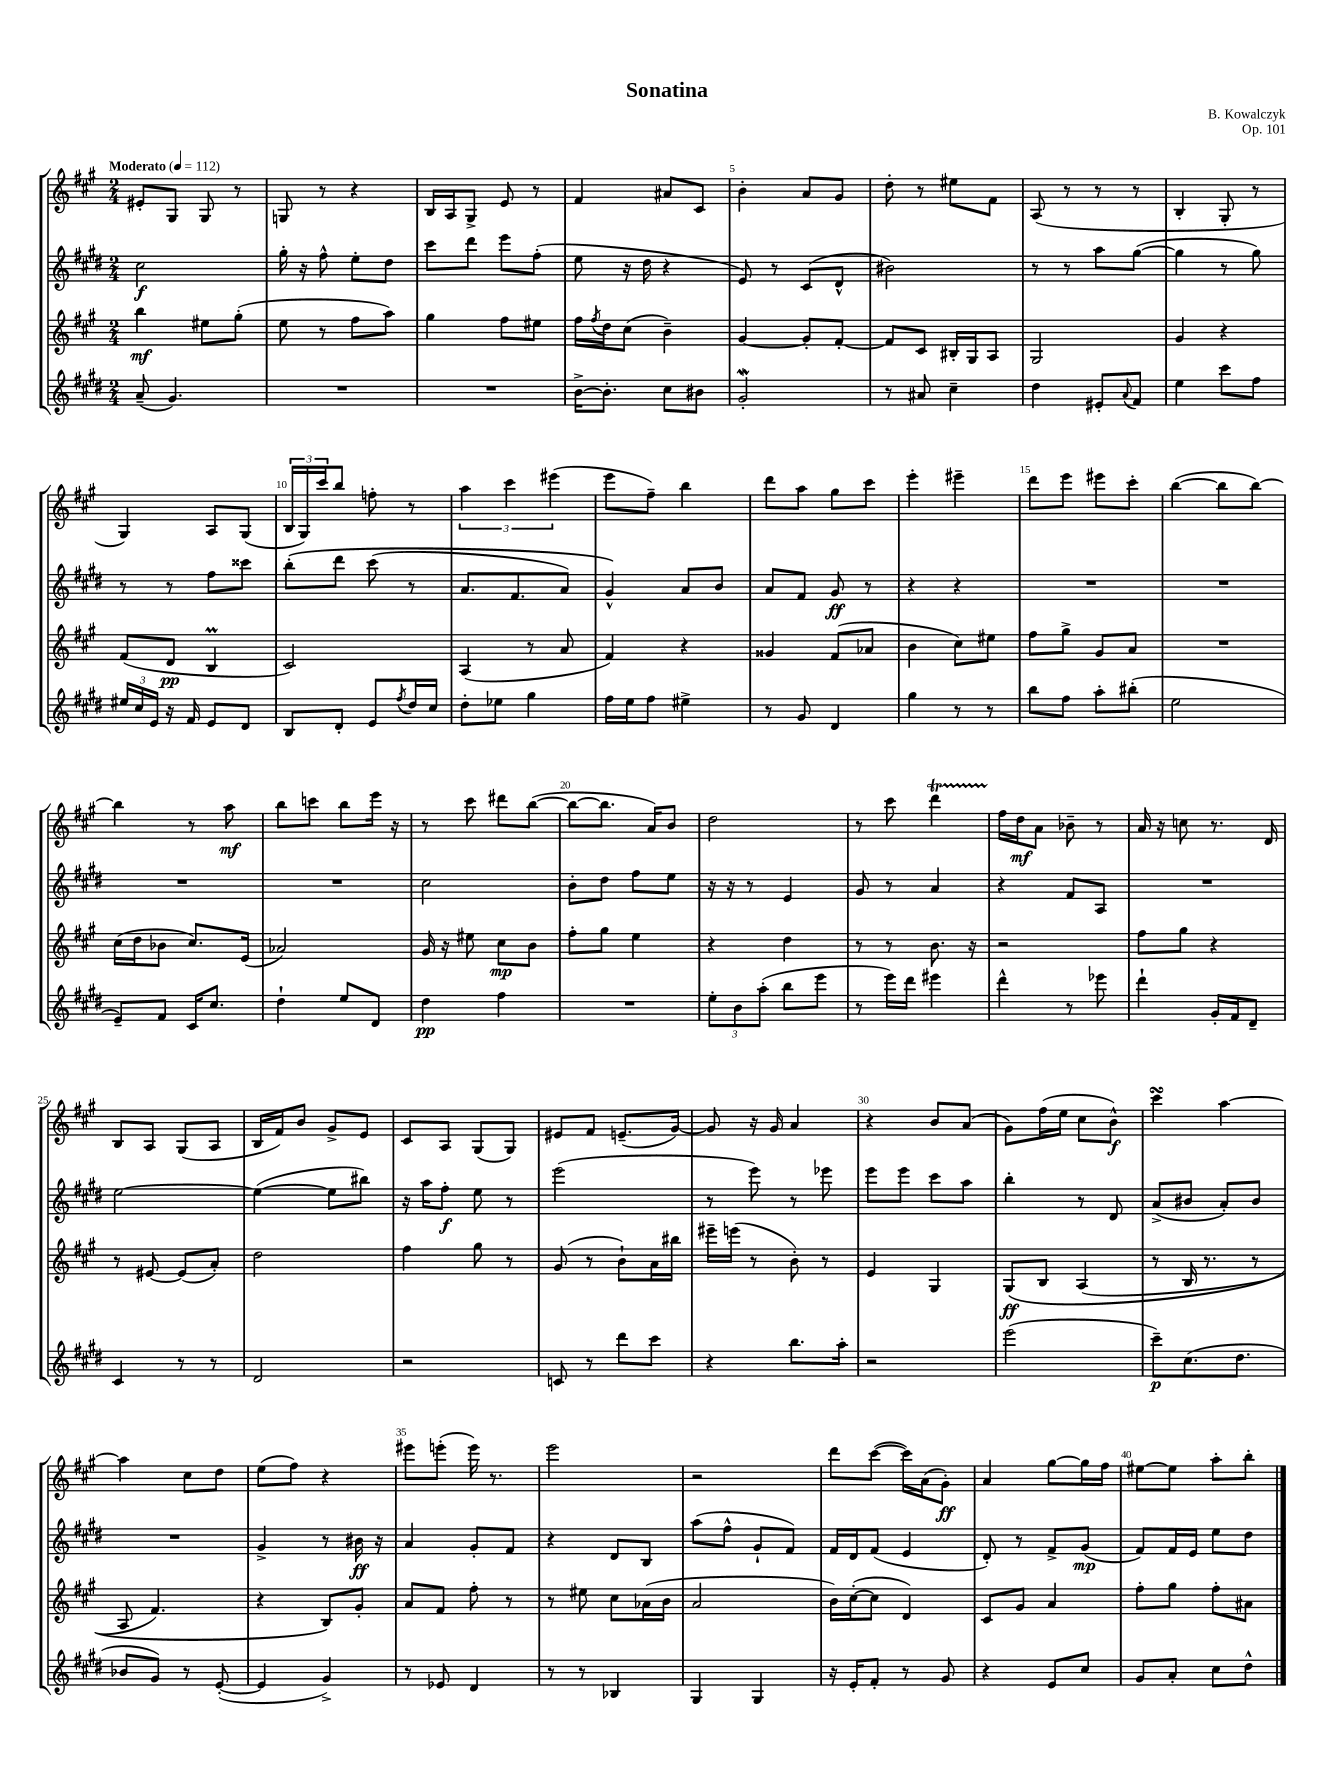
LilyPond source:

\header { title = "Sonatina" composer = "B. Kowalczyk" opus = "Op. 101" }
<<
\new StaffGroup <<
\new Staff = "s0" {
    \clef treble \key a \major \numericTimeSignature \time 2/4 \tempo "Moderato" 4 = 112
    eis'8-. gis8 gis8 r8 |
    g8 r8 r4 |
    b16 a16 gis8-> e'8 r8 |
    fis'4 ais'8 cis'8 |
    b'4-. a'8 gis'8 |
    d''8-. r8 eis''8 fis'8 |
    a8( r8 r8 r8 |
    b4-. gis8-. r8 |
    gis4) a8 gis8( |
    \tuplet 3/2 { b16 gis16) cis'''16 } b''8 f''8-. r8 |
    \tuplet 3/2 { a''4 cis'''4 eis'''4( } |
    e'''8 fis''8--) b''4 |
    d'''8 a''8 gis''8 cis'''8 |
    e'''4-. eis'''4-- |
    d'''8 e'''8 eis'''8 cis'''8-. |
    b''4~( b''8 b''8~) |
    b''4 r8 a''8\mf |
    b''8 c'''8 b''8 e'''16 r16 |
    r8 cis'''8 dis'''8 b''8~( |
    b''8~ b''8. a'16) b'8 |
    d''2 |
    r8 cis'''8 d'''4\startTrillSpan |
    fis''16\stopTrillSpan d''16\mf a'8 bes'8-- r8 |
    a'16 r16 c''8 r8. d'16 |
    b8 a8 gis8( a8 |
    b16 fis'16) b'8 gis'8-> e'8 |
    cis'8 a8 gis8( gis8) |
    eis'8 fis'8 e'8.--( gis'16~) |
    gis'8 r16 gis'16 a'4 |
    r4 b'8 a'8( |
    gis'8) fis''16( e''16 cis''8 b'8-^\f) |
    cis'''4\turn a''4~ |
    a''4 cis''8 d''8 |
    e''8( fis''8) r4 |
    eis'''8 e'''8-.( e'''16) r8. |
    e'''2 |
    r2 |
    d'''8 cis'''8~( cis'''16) a'16( gis'8-.\ff) |
    a'4 gis''8~ gis''16 fis''16 |
    eis''8~ eis''8 a''8-. b''8-. \bar "|." |
}
\new Staff = "s1" {
    \clef treble \key e \major \numericTimeSignature \time 2/4
    cis''2\f |
    gis''16-. r16 fis''8-^ e''8-. dis''8 |
    cis'''8 dis'''8 e'''8 fis''8-.( |
    e''8 r16 dis''16 r4 |
    e'8) r8 cis'8( dis'8-^ |
    bis'2) |
    r8 r8 a''8 gis''8~( |
    gis''4 r8 gis''8) |
    r8 r8 fis''8 cisis'''8 |
    b''8-.\( dis'''8 cis'''8( r8 |
    a'8. fis'8. a'8) |
    gis'4-^\) a'8 b'8 |
    a'8 fis'8 gis'8\ff r8 |
    r4 r4 |
    R2 |
    R2 |
    R2 |
    R2 |
    cis''2 |
    b'8-. dis''8 fis''8 e''8 |
    r16 r16 r8 e'4 |
    gis'8 r8 a'4 |
    r4 fis'8 a8 |
    R2 |
    e''2~ |
    e''4~( e''8 bis''8) |
    r16 a''16 fis''8-.\f e''8 r8 |
    e'''2( |
    r8 e'''8) r8 ees'''8 |
    e'''8 e'''8 cis'''8 a''8 |
    b''4-. r8 dis'8 |
    a'8->( bis'8 a'8-.) bis'8 |
    R2 |
    gis'4-> r8 bis'16\ff r16 |
    a'4 gis'8-. fis'8 |
    r4 dis'8 b8 |
    a''8( fis''8-^ gis'8-! fis'8) |
    fis'16 dis'16 fis'8( e'4 |
    dis'8-.) r8 fis'8-> gis'8\mp( |
    fis'8) fis'16 e'16 e''8 dis''8 \bar "|." |
}
\new Staff = "s2" {
    \clef treble \key a \major \numericTimeSignature \time 2/4
    b''4\mf eis''8 gis''8-.( |
    e''8 r8 fis''8 a''8) |
    gis''4 fis''8 eis''8 |
    fis''16 \acciaccatura { fis''8 } d''16 cis''8( b'4--) |
    gis'4~ gis'8-. fis'8~-. |
    fis'8 cis'8 bis16-. gis16 a8 |
    gis2 |
    gis'4 r4 |
    fis'8( d'8\pp b4\prall |
    cis'2) |
    a4( r8 a'8 |
    fis'4) r4 |
    gisis'4 fis'8( aes'8 |
    b'4 cis''8) eis''8 |
    fis''8 gis''8-> gis'8 a'8 |
    R2 |
    cis''16( d''16 bes'8 cis''8.) e'16( |
    aes'2) |
    gis'16 r16 eis''8 cis''8\mp b'8 |
    fis''8-. gis''8 e''4 |
    r4 d''4 |
    r8 r8 b'8. r16 |
    r2 |
    fis''8 gis''8 r4 |
    r8 eis'8~ eis'8( a'8-.) |
    d''2 |
    fis''4 gis''8 r8 |
    gis'8( r8 b'8-!) a'16 bis''16 |
    eis'''16-- e'''16( r8 b'8-.) r8 |
    e'4 gis4 |
    gis8\ff\( b8 a4( |
    r8 b16 r8. r8 |
    a8 fis'4.) |
    r4 b8\) gis'8-. |
    a'8 fis'8 fis''8-. r8 |
    r8 eis''8 cis''8 aes'16( b'16 |
    a'2 |
    b'16) cis''16~-.( cis''8 d'4) |
    cis'8 gis'8 a'4 |
    fis''8-. gis''8 fis''8-. ais'8 \bar "|." |
}
\new Staff = "s3" {
    \clef treble \key e \major \numericTimeSignature \time 2/4
    a'8--( gis'4.) |
    R2 |
    R2 |
    b'16~-> b'8.-. cis''8 bis'8 |
    gis'2-.\mordent |
    r8 ais'8 cis''4-- |
    dis''4 eis'8-. \appoggiatura { a'8 } fis'8 |
    e''4 cis'''8 fis''8 |
    \tuplet 3/2 { eis''16 cis''16 e'16 } r16 fis'16 e'8 dis'8 |
    b8 dis'8-. e'8 \acciaccatura { fis''8 } dis''16 cis''16 |
    dis''8-. ees''8 gis''4 |
    fis''16 e''16 fis''8 eis''4-> |
    r8 gis'8 dis'4 |
    gis''4 r8 r8 |
    b''8 fis''8 a''8-. bis''8-.( |
    e''2 |
    e'8--) fis'8 cis'16 cis''8. |
    dis''4-! e''8 dis'8 |
    dis''4\pp fis''4 |
    R2 |
    \tuplet 3/2 { e''8-. b'8 a''8-.( } b''8 e'''8 |
    r8 e'''16) dis'''16 eis'''4 |
    dis'''4-^ r8 ees'''8 |
    dis'''4-! gis'16-. fis'16 dis'8-- |
    cis'4 r8 r8 |
    dis'2 |
    r2 |
    c'8 r8 dis'''8 cis'''8 |
    r4 b''8. a''16-. |
    r2 |
    e'''2( |
    cis'''8--\p) cis''8.( dis''8. |
    bes'8 gis'8) r8 e'8~-.( |
    e'4 gis'4->) |
    r8 ees'8 dis'4 |
    r8 r8 bes4 |
    gis4 gis4 |
    r16 e'16-. fis'8-. r8 gis'8 |
    r4 e'8 cis''8 |
    gis'8 a'8-. cis''8 dis''8-^ \bar "|." |
}
>>
>>
\layout { \context { \Score \override BarNumber.break-visibility = ##(#f #t #t) barNumberVisibility = #(every-nth-bar-number-visible 5) } }
